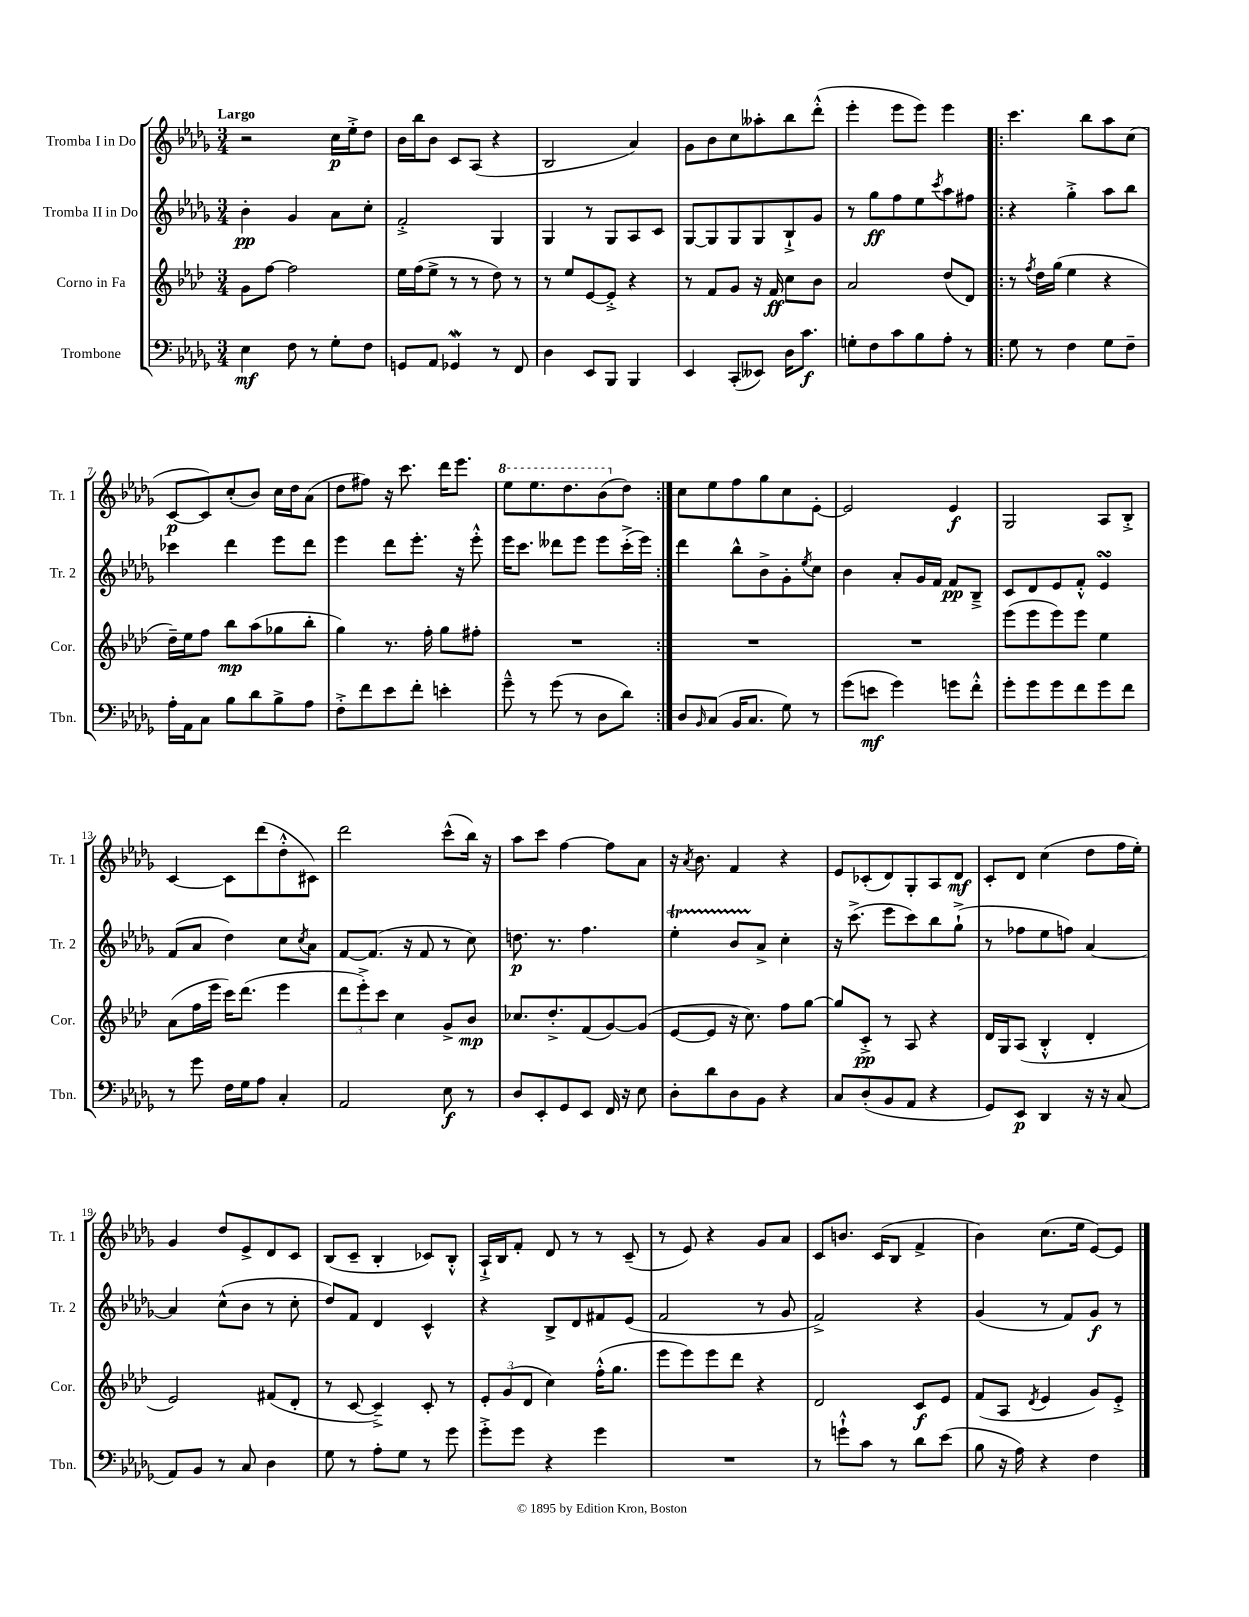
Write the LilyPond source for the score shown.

<<
\new StaffGroup <<
\new Staff = "s0" \with { instrumentName = "Tromba I in Do" shortInstrumentName = "Tr. 1" } {
    \clef treble \key des \major \numericTimeSignature \time 3/4 \tempo "Largo"
    r2 c''16\p ees''16-.-> des''8 |
    bes'16 bes''16 bes'8 c'8 aes8( r4 |
    bes2 aes'4) |
    ges'8 bes'8 c''8 aeses''8-. bes''8 des'''8-.-^( |
    ees'''4-. ees'''8 ees'''8) ees'''4 |
    \repeat volta 2 { c'''4. bes''8 aes''8 c''8( |
    c'8~\p c'8) c''8-.( bes'8) c''16 des''16 aes'8( |
    des''8 fis''8) r16 c'''8. des'''16 ees'''8. |
    \ottava #1 ees'''8 ees'''8. des'''8. bes''8( \ottava #0 des''8) | }
    c''8 ees''8 f''8 ges''8 c''8 ees'8~-. |
    ees'2 ees'4\f |
    ges2 aes8 bes8-.-> |
    c'4~ c'8 des'''8( des''8-.-^ cis'8) |
    des'''2 c'''8-^( bes''16) r16 |
    aes''8 c'''8 f''4~ f''8 aes'8 |
    r16 \acciaccatura { aes'8 } bes'8. f'4 r4 |
    ees'8 ces'8-.( des'8) ges8-. aes8 des'8\mf |
    c'8-. des'8 c''4( des''8 f''16 ees''16-.) |
    ges'4 des''8 ees'8-> des'8 c'8 |
    bes8( c'8-- bes4-. ces'8) bes8-.-^ |
    aes16-!-> bes16 f'8-. des'8 r8 r8 c'8--( |
    r8 ees'8) r4 ges'8 aes'8 |
    c'8 b'8. c'16( bes8 f'4-> |
    bes'4) c''8.( ees''16 ees'8~) ees'8 \bar "|." |
}
\new Staff = "s1" \with { instrumentName = "Tromba II in Do" shortInstrumentName = "Tr. 2" } {
    \clef treble \key des \major \numericTimeSignature \time 3/4
    bes'4-.\pp ges'4 aes'8 c''8-. |
    f'2-.-> ges4 |
    ges4 r8 ges8 aes8 c'8 |
    ges8~ ges8 ges8 ges8 bes8-!-> ges'8 |
    r8 ges''8\ff f''8 ees''8 \acciaccatura { c'''8 } aes''8 fis''8 |
    \repeat volta 2 { r4 ges''4-.-> aes''8 bes''8 |
    ces'''4 des'''4 ees'''8 des'''8 |
    ees'''4 des'''8 ees'''8.-. r16 ees'''8-.-^ |
    ees'''16 c'''8. deses'''8 ees'''8 ees'''8 c'''16-.->( ees'''16) | }
    des'''4 bes''8-^ bes'8-> ges'8-. \acciaccatura { ees''8 } c''8 |
    bes'4 aes'8-. ges'16 f'16 f'8\pp bes8---> |
    c'8 des'8 ees'8 f'8-.-^ ees'4\turn |
    f'8( aes'8 des''4) c''8 \acciaccatura { c''8 } aes'8 |
    f'8~ f'8.( r16 f'8 r8 c''8) |
    d''8.\p r8. f''4. |
    ees''4-.\startTrillSpan bes'8 aes'8->\stopTrillSpan c''4-. |
    r16 c'''8.->( ees'''8 c'''8) bes''8 ges''8-!->( |
    r8 fes''8 ees''8 f''8) aes'4~ |
    aes'4 c''8-^( bes'8 r8 c''8-. |
    des''8) f'8 des'4 c'4-^ |
    r4 bes8-> des'8 fis'8 ees'8( |
    f'2 r8 ges'8 |
    f'2->) r4 |
    ges'4( r8 f'8) ges'8\f r8 \bar "|." |
}
\new Staff = "s2" \with { instrumentName = "Corno in Fa" shortInstrumentName = "Cor." } {
    \clef treble \key aes \major \numericTimeSignature \time 3/4
    g'8 f''8~ f''2 |
    ees''16 f''16( ees''8-> r8 r8 des''8) r8 |
    r8 ees''8 ees'8~ ees'8-.-> r4 |
    r8 f'8 g'8 r16 f'16\ff c''8 bes'8 |
    aes'2 des''8( des'8) |
    \repeat volta 2 { r8 \acciaccatura { f''8 } des''16 g''16( ees''4 r4 |
    des''16--) ees''16 f''8 bes''8\mp aes''8( ges''8 bes''8-. |
    g''4) r8. f''16-. g''8 fis''8-. |
    R2. | }
    R2. |
    R2. |
    ees'''8( ees'''8 ees'''8) ees'''8 ees''4 |
    aes'8( f''16 ees'''16 c'''16) des'''8.( ees'''4 |
    \tuplet 3/2 { des'''8 ees'''8-.->) c'''8 } c''4 g'8-> bes'8\mp |
    ces''8. des''8.-.-> f'8( g'8~) g'8( |
    ees'8~ ees'8 r16 c''8.) f''8 g''8~ |
    g''8 c'8-.->\pp r8 aes8 r4 |
    des'16 g16 aes8( bes4-.-^ des'4-. |
    ees'2) fis'8( des'8-. |
    r8 c'8~ c'4--->) c'8-. r8 |
    \tuplet 3/2 { ees'8-. g'8( des'8 } c''4) f''16-.-^( g''8. |
    ees'''8 ees'''8) ees'''8 des'''8 r4 |
    des'2 c'8\f ees'8 |
    f'8( aes8 \acciaccatura { des'8 } ees'4 g'8) ees'8-.-> \bar "|." |
}
\new Staff = "s3" \with { instrumentName = "Trombone" shortInstrumentName = "Tbn." } {
    \clef bass \key des \major \numericTimeSignature \time 3/4
    ees4\mf f8 r8 ges8-. f8 |
    g,8 aes,8 ges,4\mordent r8 f,8 |
    des4 ees,8 bes,,8 bes,,4 |
    ees,4 c,8-.( eeses,8) des16 c'8.\f |
    g8-. f8 c'8 bes8 aes8-. r8 |
    \repeat volta 2 { ges8 r8 f4 ges8 f8-- |
    aes16-. aes,16 c8 bes8 des'8 bes8-> aes8 |
    f8-.-> f'8 ees'8 f'8-. e'4-. |
    ges'8---^ r8 ges'8( r8 des8 des'8) | }
    des8 \grace { bes,16 } c8( bes,16 c8. ges8) r8 |
    ges'8( e'8\mf ges'4) g'8 f'8-.-^ |
    ges'8-. ges'8 ges'8 f'8 ges'8 f'8 |
    r8 ges'8 f16 ges16 aes8 c4-. |
    aes,2 ees8\f r8 |
    des8 ees,8-. ges,8 ees,8 f,16 r16 ees8 |
    des8-. des'8 des8 bes,8 r4 |
    c8 des8-.( bes,8 aes,8 r4 |
    ges,8) ees,8\p des,4 r16 r16 c8( |
    aes,8) bes,8 r8 c8 des4 |
    ges8 r8 aes8-. ges8 r8 ges'8 |
    ges'8-.-> ges'8 r4 ges'4 |
    R2. |
    r8 g'8-!-^ c'8 r8 des'8 ees'8( |
    bes8 r16 aes16) r4 f4 \bar "|." |
}
>>
>>
